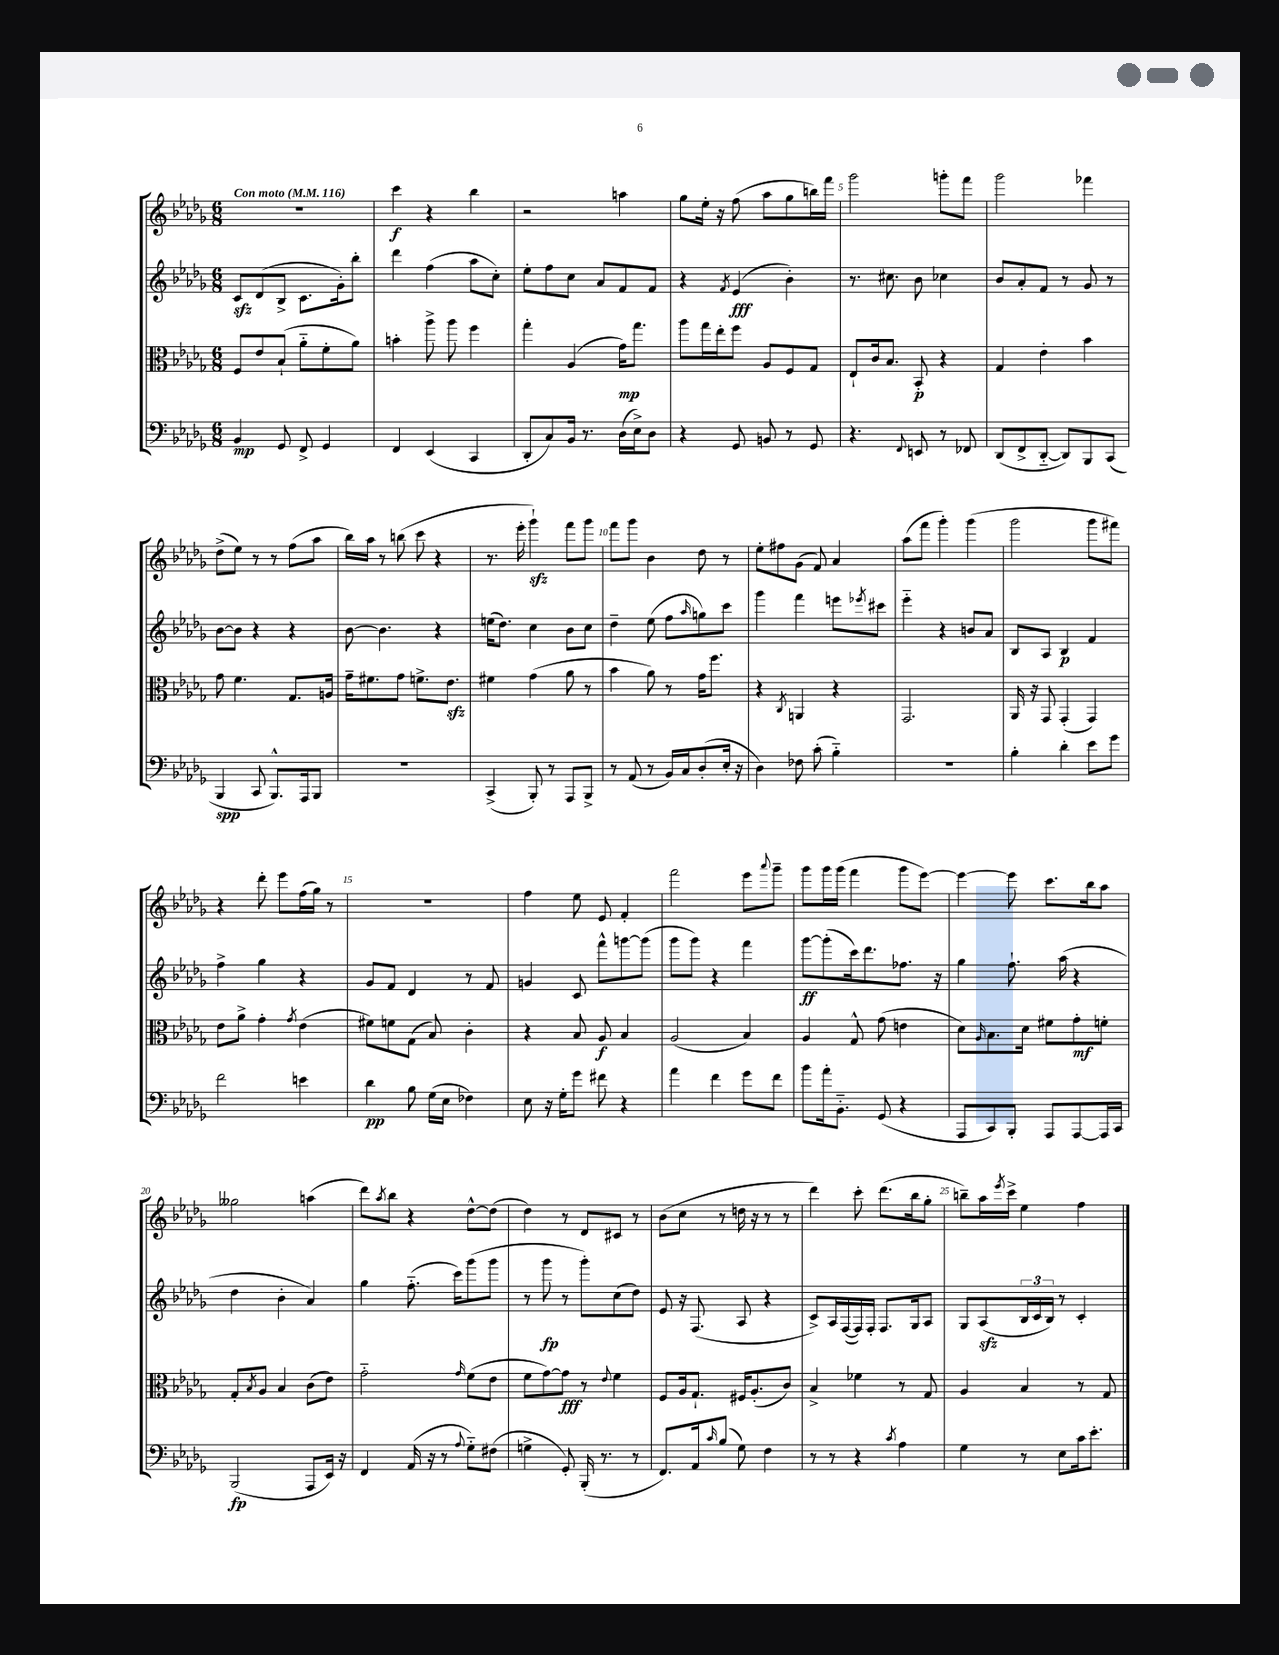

**kern	**dynam	**kern	**dynam	**kern	**dynam	**kern	**dynam
*part4	*part4	*part3	*part3	*part2	*part2	*part1	*part1
*staff4	*staff4	*staff3	*staff3	*staff2	*staff2	*staff1	*staff1
*clefF4	*	*clefC3	*	*clefG2	*	*clefG2	*
*k[b-e-a-d-g-]	*	*k[b-e-a-d-g-]	*	*k[b-e-a-d-g-]	*	*k[b-e-a-d-g-]	*
*M6/8	*	*M6/8	*	*M6/8	*	*M6/8	*
*MM116	*	*MM116	*	*MM116	*	*MM116	*
=1	=1	=1	=1	=1	=1	=1	=1
!	!	!	!	!	!	!LO:TX:a:B:t=Con moto	!
4BB-/	mp	8F/L	.	8czz/L	.	2.r	.
.	.	8e-/	.	(8d-/	.	.	.
8GG-/	.	(8B-`/J	.	8B-^/J	.	.	.
8FF^/	.	8a-\L	.	8.c\L	.	.	.
4GG-/	.	8f'\	.	.	.	.	.
.	.	.	.	16g-'\k)	.	.	.
.	.	8a-\J)	.	8bb-'\J	.	.	.
=2	=2	=2	=2	=2	=2	=2	=2
4FF/	.	4bn'\	.	4ddd-\	.	4ccc\	f
(4EE-/	.	8aa-^\	.	(4ff\	.	4r	.
.	.	8aa-\	.	.	.	.	.
4CC/	.	4ff\	.	8aa-\L	.	4bb-\	.
.	.	.	.	8cc'\J)	.	.	.
=3	=3	=3	=3	=3	=3	=3	=3
8DD-'/L	.	4gg-'\	.	8ee-'\L	.	2r	.
8C/)	.	.	.	8ff\	.	.	.
16BB-/Jk	.	(4A-/	.	8cc\J	.	.	.
8.r	.	.	.	.	.	.	.
.	.	.	.	8a-/L	.	.	.
(16D-\LL	.	16g-\KL)	mp	8f/	.	4aan\	.
16E-^\J)	.	8.gg-\J	.	.	.	.	.
8D-\J	.	.	.	8f/J	.	.	.
=4	=4	=4	=4	=4	=4	=4	=4
4r	.	8aa-\L	.	4r	.	8gg-\L	.
.	.	16gg-\L	.	.	.	16ee-'\Jk	.
.	.	16ee-'\J	.	.	.	16r	.
.	.	.	.	8qf/	.	.	.
8GG-/	.	8ff\J	.	(4e-/	fff	(8ff\	.
8BBn/	.	8A-/L	.	.	.	8aa-\L	.
8r	.	8F/	.	4b-'\)	.	8gg-\	.
8GG-/	.	8G-/J	.	.	.	16bbn\L)	.
.	.	.	.	.	.	16fff\JJ	.
=5	=5	=5	=5	=5	=5	=5	=5
4.r	.	8E-`/L	.	8.r	.	2ggg-\	.
.	.	16c/k	.	.	.	.	.
.	.	8.B-/J	.	8.cc#X\	.	.	.
8qqFF/	.	.	.	.	.	.	.
8EEn/	.	8BB-'/	p	8b-\	.	.	.
8r	.	4r	.	4cc-X\	.	8gggn'\L	.
8FF-X/	.	.	.	.	.	8fff\J	.
=6	=6	=6	=6	=6	=6	=6	=6
(8DD-/L	.	4G-/	.	8b-/L	.	2ggg-\	.
8FF^/	.	.	.	8a-'/	.	.	.
[8DD-/J	.	4e-'\	.	8f/J	.	.	.
8DD-/L])	.	.	.	8r	.	.	.
8BBB-/	.	4b-\	.	8g-/	.	4fff-X\	.
(8CC/J	.	.	.	8r	.	.	.
!!LO:LB:g=z
=7	=7	=7	=7	=7	=7	=7	=7
4BBB-/	spp	8g-\	.	[8b-\L	.	(8dd-^\L	.
.	.	4.f\	.	8b-\J]	.	8ee-\J)	.
8CC/	.	.	.	4r	.	8r	.
8.BBB-^^/L)	.	.	.	.	.	8r	.
.	.	8.G-/L	.	4r	.	(8ff\L	.
16AAA-/k	.	.	.	.	.	.	.
8BBB-/J	.	.	.	.	.	8aa-\J	.
.	.	16An/Jk	.	.	.	.	.
=8	=8	=8	=8	=8	=8	=8	=8
2.r	.	16g-~\KL	.	[8b-\	.	16bb-\LL)	.
.	.	8.f#X\	.	.	.	16aa-\JJ	.
.	.	.	.	4.b-\]	.	8r	.
.	.	8g-\J	.	.	.	(8bbn\	.
.	.	8.fn^\L	.	.	.	8ccc\	.
.	.	.	.	4r	.	4r	.
.	.	8.e-zz\J	.	.	.	.	.
=9	=9	=9	=9	=9	=9	=9	=9
(4CC^/	.	4f#X\	.	(16een\KL	.	8.r	.
.	.	.	.	8.dd-\J)	.	.	.
.	.	.	.	.	.	16eee-'\	.
8BBB-'/)	.	(4g-\	.	4cc\	.	4ggg-zz`\)	.
8r	.	.	.	.	.	.	.
8AAA-/L	.	8a-\	.	8b-\L	.	8fff\L	.
8BBB-^/J	.	8r	.	8cc\J	.	8ggg-\J	.
=10	=10	=10	=10	=10	=10	=10	=10
8r	.	4b-\	.	4dd-~\	.	8fff\L	.
(8AA-/	.	.	.	.	.	8ggg-\J	.
8r	.	8a-\)	.	(8ee-\	.	4b-\	.
16BB-/LL)	.	8r	.	8ff\L	.	.	.
16C/J	.	.	.	.	.	.	.
.	.	.	.	16qqaa-/	.	.	.
(8D-'/	.	16g-\KL	.	8ggn\)	.	8dd-\	.
.	.	8.ff\J	.	.	.	.	.
16E-'/Jk	.	.	.	8ccc\J	.	8r	.
16r	.	.	.	.	.	.	.
=11	=11	=11	=11	=11	=11	=11	=11
4D-\)	.	4r	.	4ggg-\	.	8ee-'\L	.
.	.	.	.	.	.	8ff#X\	.
.	.	8qC/	.	.	.	.	.
8F-X\	.	4AAn/	.	4fff\	.	(8g-\J	.
(8c'\	.	.	.	.	.	8f/)	.
4B-\)	.	4r	.	8eeen\L	.	4a-/	.
.	.	.	.	8qeee-X/	.	.	.
.	.	.	.	8ccc#X\J	.	.	.
=12	=12	=12	=12	=12	=12	=12	=12
2.r	.	2.GG-/	.	4eee-\	.	(8aa-\L	.
.	.	.	.	.	.	8fff\J	.
.	.	.	.	4r	.	4ggg-'\)	.
.	.	.	.	8bn/L	.	(4ggg-\	.
.	.	.	.	8a-/J	.	.	.
=13	=13	=13	=13	=13	=13	=13	=13
4B-'\	.	16AA-/	.	8B-/L	.	2ggg-\	.
.	.	16r	.	.	.	.	.
.	.	8GG-/	.	8A-/J	.	.	.
4d-'\	.	(4GG-'/	.	4B-/	p	.	.
8e-\L	.	4GG-/)	.	4f/	.	8ggg-\L	.
8g-\J	.	.	.	.	.	8fff#X\J)	.
!!LO:LB:g=z
=14	=14	=14	=14	=14	=14	=14	=14
2f\	.	8e-\L	.	4ff^\	.	4r	.
.	.	8a-^\J	.	.	.	.	.
.	.	4g-'\	.	4gg-\	.	8ddd-'\	.
.	.	.	.	.	.	8eee-\L	.
.	.	8qg-/	.	.	.	.	.
4en\	.	(4e-\	.	4r	.	(16ff\L	.
.	.	.	.	.	.	16gg-\JJ)	.
.	.	.	.	.	.	8r	.
=15	=15	=15	=15	=15	=15	=15	=15
4d-\	pp	8f#X\L)	.	8g-/L	.	2.r	.
.	.	8fn\	.	8f/J	.	.	.
8B-\	.	(8G-\J	.	4d-/	.	.	.
(16G-\LL	.	8B-/)	.	.	.	.	.
16E-\JJ	.	.	.	.	.	.	.
4F-X\)	.	4c'\	.	8r	.	.	.
.	.	.	.	8f/	.	.	.
=16	=16	=16	=16	=16	=16	=16	=16
8E-\	.	4r	.	4gn/	.	4ff\	.
16r	.	.	.	.	.	.	.
16G-'\KL	.	.	.	.	.	.	.
8g-\J	.	8B-/	.	8c/	.	8ee-\	.
8f#X\	.	8A-/	f	8fff^^\L	.	8e-/	.
4r	.	4B-/	.	[8gggn\	.	4f'/	.
.	.	.	.	(8ggg\J]	.	.	.
=17	=17	=17	=17	=17	=17	=17	=17
4a-\	.	(2A-/	.	8ggg-\L	.	2fff\	.
.	.	.	.	8ggg-\J)	.	.	.
4f\	.	.	.	4r	.	.	.
8g-\L	.	4B-/)	.	4fff\	.	8eee-\L	.
.	.	.	.	.	.	8qqaaa-/	.
8f\J	.	.	.	.	.	8ggg-~\J	.
=18	=18	=18	=18	=18	=18	=18	=18
8b-\L	.	4A-/	.	[8ggg-\L	ff	8ggg-\L	.
16a-'\k	.	.	.	(8ggg-'\]	.	16ggg-\L	.
8.BB-\J	.	.	.	.	.	(16ggg-\JJ	.
.	.	8G-^^/	.	16ccc\k)	.	4fff\	.
.	.	.	.	8.ddd-\	.	.	.
(8GG-/	.	(8g-\	.	.	.	.	.
4r	.	4en\	.	8.ff-X\J	.	8ggg-\L	.
.	.	.	.	.	.	[8eee-\J)	.
.	.	.	.	16r	.	.	.
=19	=19	=19	=19	=19	=19	=19	=19
8AAA-/L	.	8d-\L)	.	4gg-\	.	4eee-\_	.
.	.	16qqA-/	.	.	.	.	.
8CC/)	.	8.B-\	.	.	.	.	.
8BBB-'/J	.	.	.	8.ff`\	.	8eee-\]	.
.	.	16d-\Jk	.	.	.	.	.
8AAA-/L	.	8f#X\L	.	.	.	8.ccc\L	.
.	.	.	.	(16aa-\	.	.	.
[8AAA-/	.	8g-'\	mf	4r	.	.	.
.	.	.	.	.	.	16bb-\k	.
16AAA-/L]	.	8fn'\J	.	.	.	8aa-\J	.
16CC/JJ	.	.	.	.	.	.	.
!!LO:LB:g=z
=20	=20	=20	=20	=20	=20	=20	=20
(2BBB-/	fp	8G-'/L	.	4dd-\	.	2gg--X\	.
.	.	8qB-/	.	.	.	.	.
.	.	8A-/J	.	.	.	.	.
.	.	4B-/	.	4b-'\	.	.	.
8AAA-/L	.	(8c\L	.	4a-/)	.	(4aan\	.
16EE-/Jk)	.	8e-\J)	.	.	.	.	.
16r	.	.	.	.	.	.	.
=21	=21	=21	=21	=21	=21	=21	=21
4FF/	.	2g-\	.	4gg-\	.	8ddd-\L)	.
.	.	.	.	.	.	8qaa-/	.
.	.	.	.	.	.	8bb-\J	.
(16AA-/	.	.	.	(8.ff\	.	4r	.
16r	.	.	.	.	.	.	.
8r	.	.	.	.	.	.	.
.	.	.	.	16ccc\KL)	.	.	.
8qqA-/	.	16qqg-/	.	.	.	.	.
8G-\L)	.	(8f\L	.	(8ggg-\	.	[8dd-^^\L	.
(8F#X\J	.	8e-\J	.	8ggg-\J	.	(8dd-\J]	.
=22	=22	=22	=22	=22	=22	=22	=22
4Gn^\	.	8f\L	.	8r	.	4dd-\)	.
.	.	[8g-\)	.	8ggg-\	fp	.	.
8GG-'/)	.	8g-\J]	fff	8r	.	8r	.
(16BBB-'/	.	8r	.	8ggg-'\L)	.	8d-/L	.
8.r	.	.	.	.	.	.	.
.	.	8qqe-/	.	.	.	.	.
.	.	4f\	.	(8cc\	.	8c#X/J	.
8r	.	.	.	8dd-\J)	.	8r	.
=23	=23	=23	=23	=23	=23	=23	=23
8.FF/L)	.	8F/L	.	8e-/	.	(8b-\L	.
.	.	16A-/k	.	16r	.	8cc\J	.
16AA-/k	.	8.G-`/J	.	(8.F/	.	.	.
16qqc/	.	.	.	.	.	.	.
(8B-/J	.	.	.	.	.	8r	.
8G-\)	.	16F#X/KL	.	8A-/	.	16ddn\	.
.	.	(8.A-'/	.	.	.	16r	.
4F\	.	.	.	4r	.	8r	.
.	.	8c/J)	.	.	.	8r	.
=24	=24	=24	=24	=24	=24	=24	=24
8r	.	4B-^/	.	8c^/L)	.	4ddd-\)	.
8r	.	.	.	16A-/L	.	.	.
.	.	.	.	([16F/	.	.	.
4r	.	4f-X\	.	16F/])	.	8ccc'\	.
.	.	.	.	16F'/JJ	.	.	.
.	.	.	.	8.F/L	.	(8.ddd-\L	.
8qc/	.	.	.	.	.	.	.
4A-\	.	8r	.	.	.	.	.
.	.	.	.	16G-/k	.	16bb-\k	.
.	.	8G-/	.	8A-/J	.	8gg-'\J	.
=25	=25	=25	=25	=25	=25	=25	=25
4G-\	.	4A-/	.	8G-/L	.	8bbn~\L)	.
.	.	.	.	(8A-zz/	.	16aa-\L	.
.	.	.	.	.	.	8qeee-/	.
.	.	.	.	.	.	16ccc^\JJ	.
8r	.	4B-/	.	24B-/L	.	4ee-\	.
.	.	.	.	24c/	.	.	.
.	.	.	.	24B-/JJ)	.	.	.
8E-\L	.	.	.	8r	.	.	.
16c\k	.	8r	.	4c'/	.	4ff\	.
8.e-'\J	.	.	.	.	.	.	.
.	.	8G-/	.	.	.	.	.
==	==	==	==	==	==	==	==
*-	*-	*-	*-	*-	*-	*-	*-
